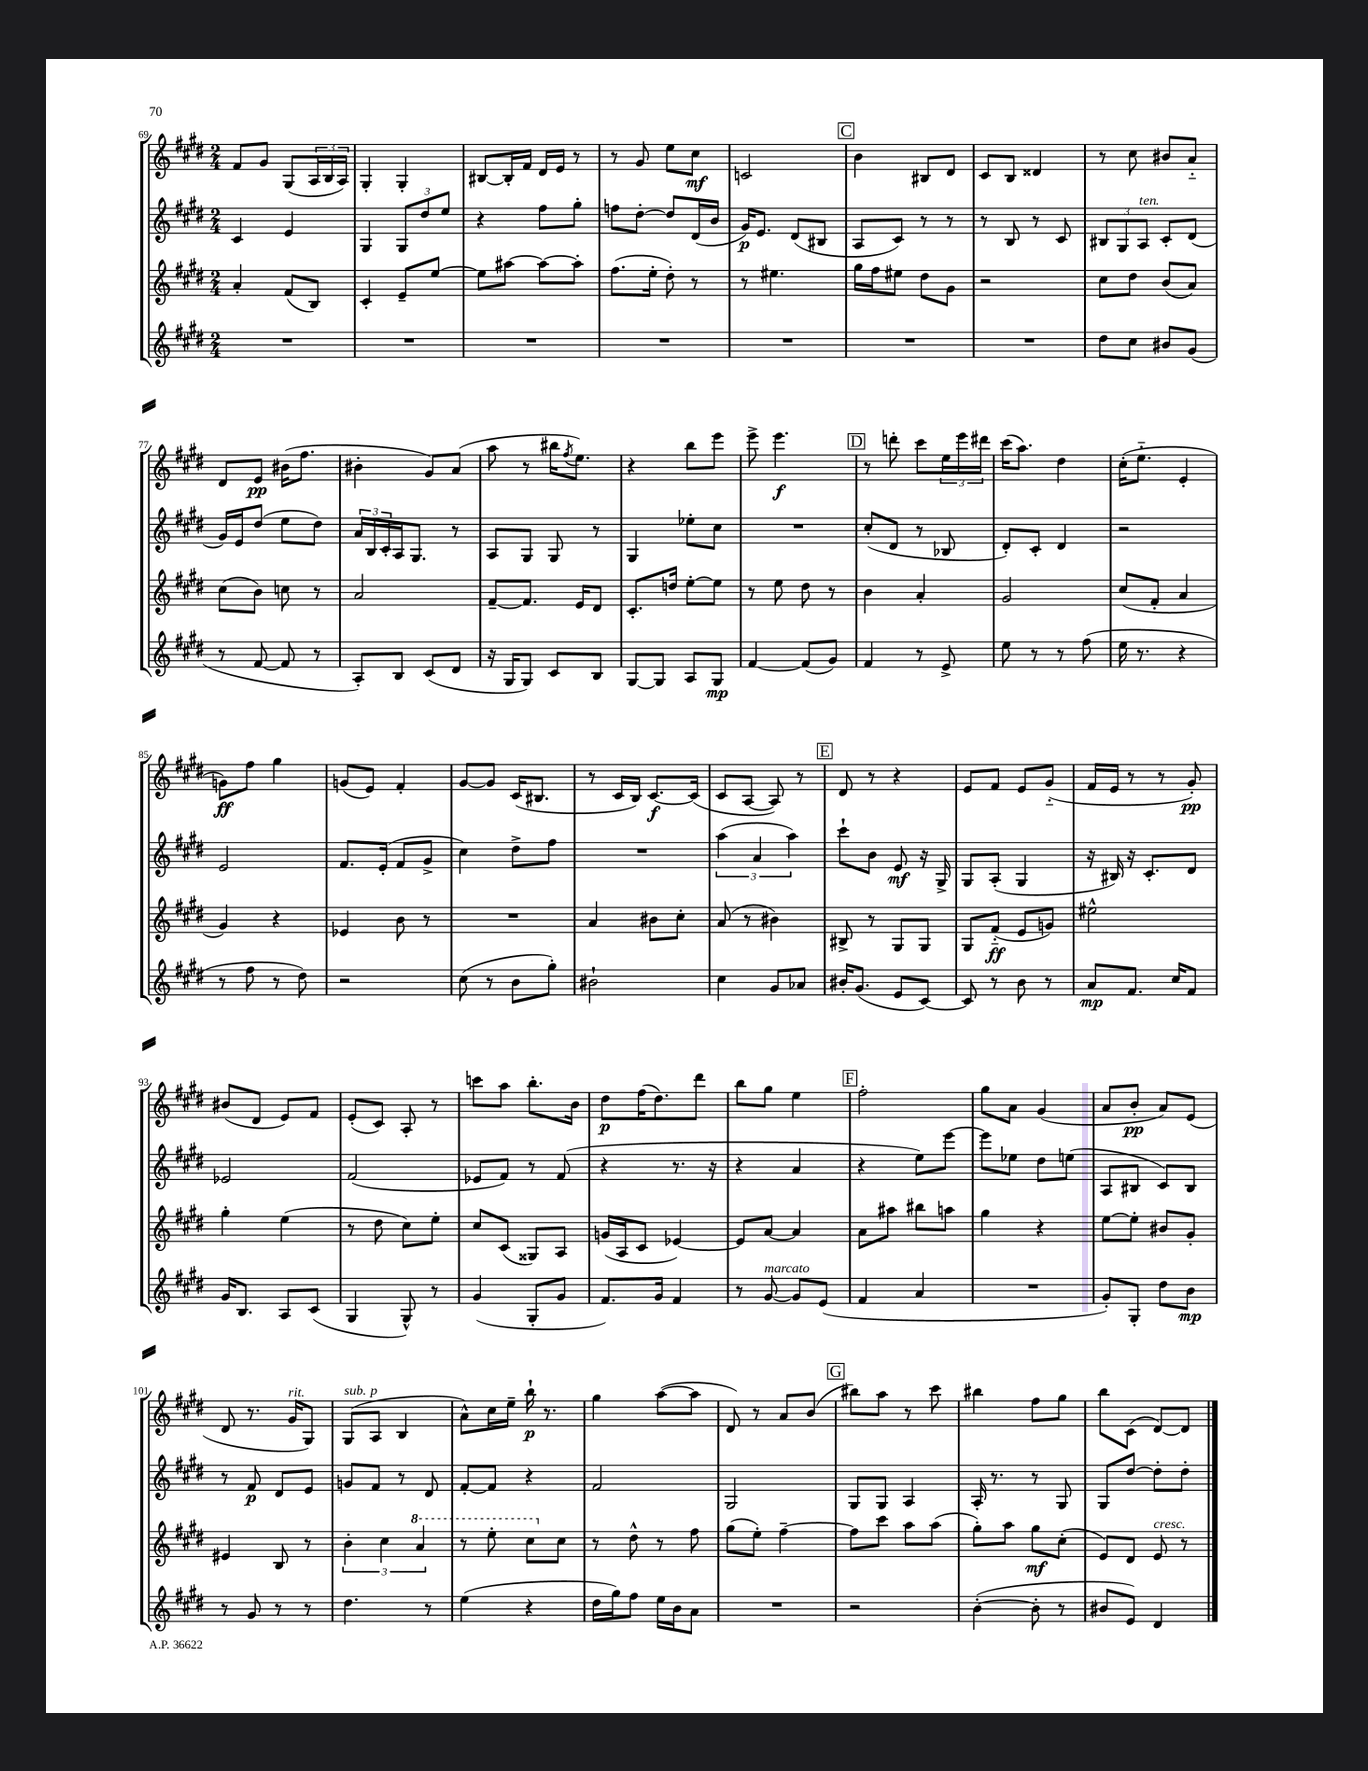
<<
\new StaffGroup <<
\new Staff = "s0" {
    \clef treble \key e \major \numericTimeSignature \time 2/4
    fis'8 gis'8 gis8( \tuplet 3/2 { a16 b16 a16) } |
    gis4-. gis4-. |
    bis8~ bis16-. fis'16 dis'16 e'16 r8 |
    r8 gis'8 e''8 cis''8\mf |
    c'2 |
    \mark \markup { \box "C" } b'4 bis8 dis'8 |
    cis'8 b8 disis'4 |
    r8 cis''8 bis'8 a'8-_ |
    dis'8 e'8\pp bis'16( fis''8. |
    bis'4-. gis'8) a'8( |
    a''8 r8 bis''16 \acciaccatura { fis''8 } e''8.) |
    r4 b''8 e'''8 |
    e'''8-> e'''4.\f |
    \mark \markup { \box "D" } r8 d'''8-. cis'''8 \tuplet 3/2 { e''16 e'''16 dis'''16 } |
    cis'''16( a''8.) dis''4 |
    cis''16-.( e''8.-_ e'4-. |
    g'8\ff) fis''8 gis''4 |
    g'8( e'8) fis'4-. |
    gis'8~ gis'8 cis'16( bis8. |
    r8 cis'16 b16) cis'8.~\f cis'16( |
    cis'8 a8~ a8) r8 |
    \mark \markup { \box "E" } dis'8 r8 r4 |
    e'8 fis'8 e'8 gis'8-_( |
    fis'16 e'16 r8 r8 gis'8-.\pp) |
    bis'8( dis'8 e'8) fis'8 |
    e'8-.( cis'8) a8-. r8 |
    c'''8 a''8 b''8.-. b'16 |
    dis''8\p fis''16( dis''8.) dis'''8 |
    b''8 gis''8 e''4 |
    \mark \markup { \box "F" } fis''2-. |
    gis''8 a'8 gis'4( |
    a'8 b'8-.\pp a'8) e'8( |
    dis'8 r8. gis'16^\markup { \italic "rit." } gis8) |
    gis8^\markup { \italic "sub. p" }( a8 b4 |
    a'8-^) cis''16 e''16-- b''16-!\p r8. |
    gis''4 a''8~( a''8 |
    dis'8) r8 a'8 b'8( |
    \mark \markup { \box "G" } bis''8) a''8 r8 cis'''8 |
    bis''4 fis''8 gis''8 |
    b''8 cis'8( dis'8~) dis'8 \bar "|." |
}
\new Staff = "s1" {
    \clef treble \key e \major \numericTimeSignature \time 2/4
    cis'4 e'4 |
    gis4 \tuplet 3/2 { gis8 dis''8 e''8 } |
    r4 fis''8 gis''8-. |
    f''8 dis''8~-. dis''8 dis'16( b'16 |
    gis'16\p) e'8. dis'8( bis8 |
    \mark \markup { \box "C" } a8 cis'8) r8 r8 |
    r8 b8 r8 cis'8 |
    \tuplet 3/2 { bis8 gis8 a8^\markup { \italic "ten." } } cis'8-. dis'8( |
    gis'16) e'16 dis''8( e''8 dis''8) |
    \tuplet 3/2 { a'16 b16 cis'16-. } a16 gis8. r8 |
    a8 gis8 gis8 r8 |
    gis4 ees''8-. cis''8 |
    R2 |
    \mark \markup { \box "D" } cis''8-.( dis'8 r8 bes8 |
    dis'8-.) cis'8-. dis'4 |
    r2 |
    e'2 |
    fis'8. e'16-.( fis'8 gis'8-> |
    cis''4) dis''8-> fis''8 |
    R2 |
    \tuplet 3/2 { a''4( a'4 a''4) } |
    \mark \markup { \box "E" } cis'''8-! b'8 e'8\mf r16 gis16-> |
    gis8 a8-.( gis4 |
    r16 bis16) r16 cis'8.-. dis'8 |
    ees'2 |
    fis'2( |
    ees'8 fis'8) r8 fis'8( |
    r4 r8. r16 |
    r4 a'4 |
    \mark \markup { \box "F" } r4 e''8) e'''8~ |
    e'''8 ees''8 dis''8 e''8( |
    a8 bis8 cis'8) bis8 |
    r8 fis'8\p dis'8 e'8 |
    g'8 fis'8 r8 dis'8 |
    fis'8~-. fis'8 r4 |
    fis'2 |
    gis2 |
    \mark \markup { \box "G" } gis8 gis8 a4 |
    a16-. r8. r8 gis8 |
    gis8 dis''8~ dis''8-. dis''8-. \bar "|." |
}
\new Staff = "s2" {
    \clef treble \key e \major \numericTimeSignature \time 2/4
    a'4-. fis'8( b8) |
    cis'4-. e'8-- e''8~ |
    e''8 ais''8~ ais''8~ ais''8-. |
    fis''8.( e''16-. dis''8-.) r8 |
    r8 eis''4. |
    \mark \markup { \box "C" } gis''16 fis''16 eis''8 dis''8 gis'8 |
    r2 |
    cis''8 dis''8 b'8( a'8) |
    cis''8( b'8) c''8 r8 |
    a'2 |
    fis'8~-- fis'8. e'16 dis'8 |
    cis'8.-. d''16 e''8~-. e''8 |
    r8 e''8 dis''8 r8 |
    \mark \markup { \box "D" } b'4 a'4-. |
    gis'2 |
    cis''8( fis'8-. a'4 |
    gis'4) r4 |
    ees'4 b'8 r8 |
    R2 |
    a'4 bis'8 cis''8-. |
    a'8( r8 bis'4) |
    \mark \markup { \box "E" } bis8-> r8 gis8 gis8 |
    gis8 fis'8-_\ff( e'8 g'8) |
    eis''2-^ |
    gis''4-. e''4( |
    r8 dis''8 cis''8) e''8-. |
    cis''8 cis'8( gisis8) a8 |
    g'16( a16 cis'8 ees'4~) |
    ees'8 a'8~ a'4 |
    \mark \markup { \box "F" } a'8 ais''8 bis''8 a''8 |
    gis''4 r4 |
    e''8~ e''8-. bis'8 gis'8-. |
    eis'4 b8 r8 |
    \tuplet 3/2 { b'4-. cis''4 \ottava #1 a''4 } |
    r8 e'''8-. cis'''8 \ottava #0 cis''8 |
    r8 dis''8-^ r8 fis''8 |
    gis''8( e''8-.) fis''4~-- |
    \mark \markup { \box "G" } fis''8 cis'''8 a''8 a''8( |
    gis''8-.) a''8 gis''8\mf cis''8-.( |
    e'8) dis'8 e'8^\markup { \italic "cresc." } r8 \bar "|." |
}
\new Staff = "s3" {
    \clef treble \key e \major \numericTimeSignature \time 2/4
    R2 |
    R2 |
    R2 |
    R2 |
    R2 |
    \mark \markup { \box "C" } R2 |
    R2 |
    dis''8 cis''8 bis'8 gis'8( |
    r8 fis'8~ fis'8 r8 |
    a8-.) b8 cis'8( dis'8 |
    r16 gis16 gis8) cis'8 b8 |
    gis8~ gis8 a8 gis8\mp |
    fis'4~ fis'8( gis'8) |
    \mark \markup { \box "D" } fis'4 r8 e'8-> |
    e''8 r8 r8 fis''8( |
    e''16 r8. r4 |
    r8 fis''8 r8 dis''8) |
    r2 |
    cis''8( r8 b'8 gis''8-.) |
    bis'2-! |
    cis''4 gis'8 aes'8 |
    \mark \markup { \box "E" } bis'16-. gis'8.( e'8 cis'8~) |
    cis'8 r8 b'8 r8 |
    a'8\mp fis'8. cis''16 fis'8 |
    gis'16 b8. a8 cis'8( |
    gis4 gis8-^) r8 |
    gis'4( gis8-. gis'8 |
    fis'8.) gis'16 fis'4 |
    r8 gis'8~^\markup { \italic "marcato" } gis'8 e'8( |
    \mark \markup { \box "F" } fis'4 a'4 |
    R2 |
    gis'8-.) gis8-. dis''8 b'8\mp |
    r8 gis'8 r8 r8 |
    dis''4. r8 |
    e''4( r4 |
    dis''16 gis''16) fis''8 e''16 b'16 a'8 |
    R2 |
    \mark \markup { \box "G" } r2 |
    b'4~-.( b'8-. r8 |
    bis'8 e'8) dis'4 \bar "|." |
}
>>
>>
\layout { \context { \Score currentBarNumber = #69 } }
